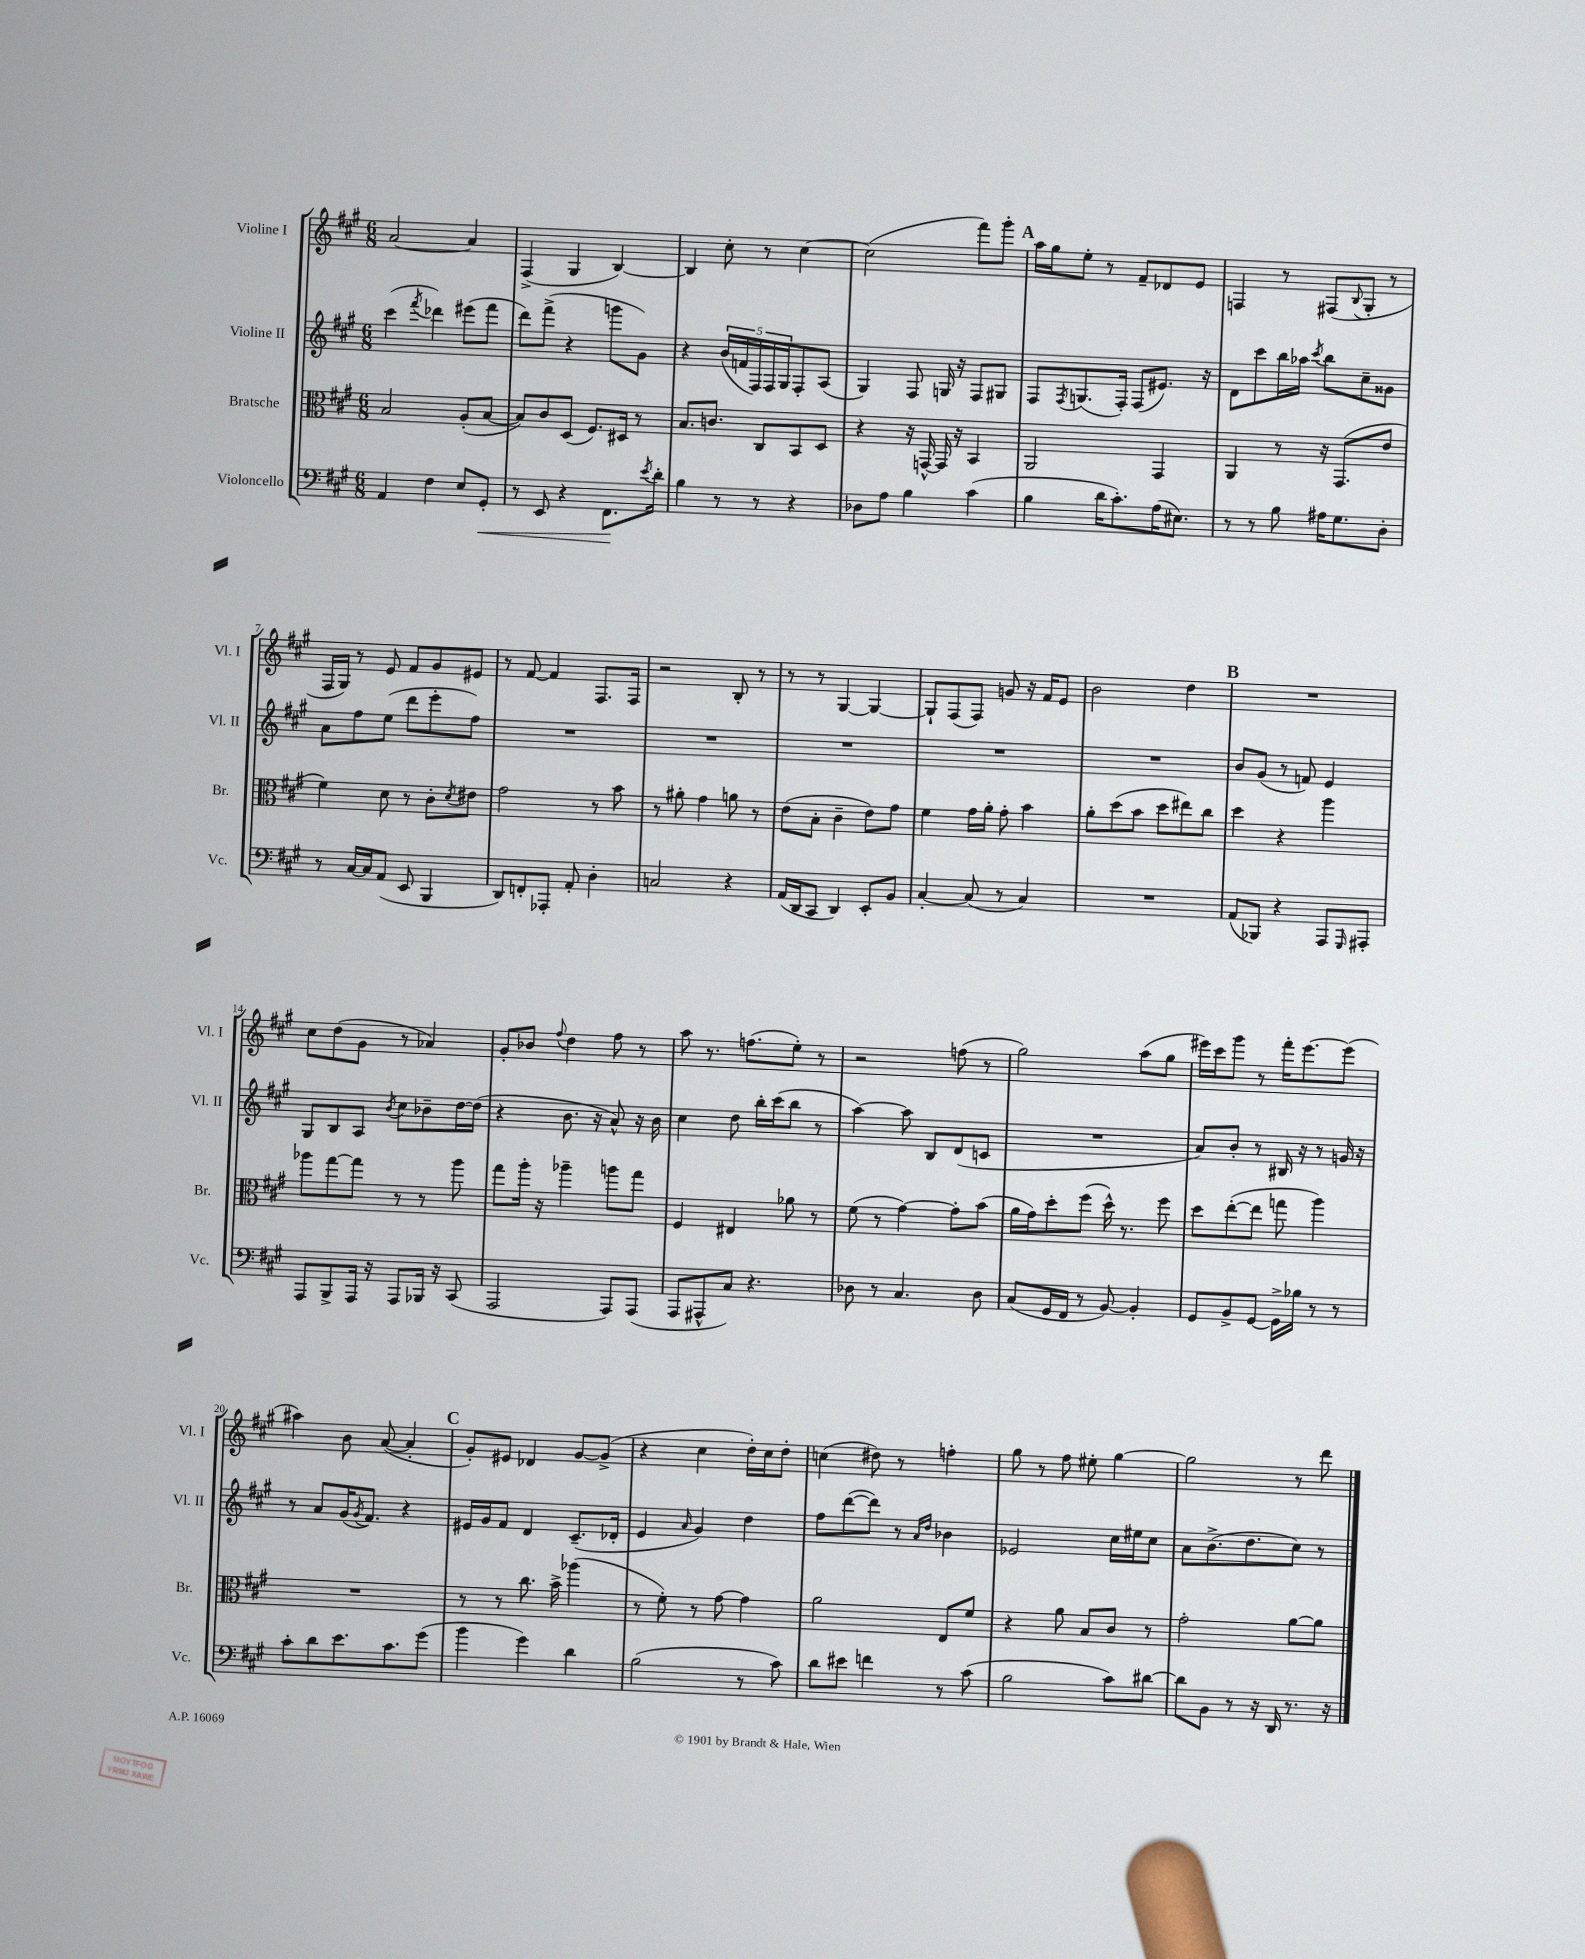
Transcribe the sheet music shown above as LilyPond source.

<<
\new StaffGroup <<
\new Staff = "s0" \with { instrumentName = "Violine I" shortInstrumentName = "Vl. I" } {
    \clef treble \key a \major \numericTimeSignature \time 6/8
    a'2~ a'4 |
    fis4->( gis4 b4~) |
    b4 cis''8-. r8 cis''4~ |
    cis''2( fis'''8) gis'''8-. |
    \mark \markup { \bold "A" } a''16 gis''16 e''8-. r8 fis'8-- des'8 e'8 |
    f4 r8 fis8( \appoggiatura { b8 } gis8-. r8 |
    fis16 gis16) r8 e'8 fis'8 gis'8 eis'8 |
    r8 fis'8~ fis'4 fis8. fis16 |
    r2 b8-. r8 |
    r8 r8 gis4~ gis4~ |
    gis8-! fis8( fis8) g'8 r16 fis'16 e'8 |
    b'2 d''4 |
    \mark \markup { \bold "B" } R2. |
    cis''8 d''8( gis'8 r8 aes'4) |
    gis'8-. bes'8 \appoggiatura { fis''8 } d''4 fis''8 r8 |
    a''8 r8. f''8.( e''8-.) r8 |
    r2 f''8( r8 |
    gis''2) a''8( gis''8 |
    eis'''16) cis'''16 gis'''8 r8 fis'''16-. eis'''8.~ eis'''8( |
    ais''4) b'8 a'8~( a'4-. |
    \mark \markup { \bold "C" } gis'8-.) eis'8 des'4 gis'8~ gis'8->( |
    r4 cis''4 d''16-.) cis''16 d''8-. |
    c''4( dis''8) r8 f''4-. |
    gis''8 r8 fis''8 eis''8-. gis''4~ |
    gis''2 r8 d'''8 \bar "|." |
}
\new Staff = "s1" \with { instrumentName = "Violine II" shortInstrumentName = "Vl. II" } {
    \clef treble \key a \major \numericTimeSignature \time 6/8
    cis'''4( \acciaccatura { fis'''8 } des'''4) eis'''8( fis'''8 |
    d'''8) fis'''8->( r4 g'''8 gis'8) |
    r4 \tuplet 5/4 { b'16( f'16 fis16) fis16 gis16 } fis8-. a8( |
    gis4) fis8 g16 r16 fis8 gis8 |
    \mark \markup { \bold "A" } fis8 \acciaccatura { fis8 } g8.( fis16-.) fis8( eis'8.) r16 |
    d'8 cis'''8 b''16 aes''16 \acciaccatura { cis'''8 } b''8 cis''8-- gisis'8 |
    a'8 fis''8 e''8( d'''8 e'''8-. fis''8) |
    R2. |
    R2. |
    R2. |
    R2. |
    R2. |
    \mark \markup { \bold "B" } b'8 gis'8( r8 f'8) e'4 |
    gis8 b8 a8 \acciaccatura { b'8 } cis''8 bes'8-- d''16~ d''16( |
    r4 b'8. r16 a'8-^) r16 b'16 |
    cis''4 d''8 b''16-. cis'''16( b''8 r8 |
    a''4~) a''8 b8 d'8( c'8 |
    R2. |
    a'8) b'8-. r8 bis16 r16 r8 g'16 r16 |
    r8 a'8 gis'16( \acciaccatura { gis'8 } fis'8.) r4 |
    \mark \markup { \bold "C" } eis'16 gis'16 fis'8 d'4 cis'8.--( des'16-. |
    e'4 \grace { a'16 } gis'4) d''4 |
    fis''8 d'''8~( d'''8) r8 \grace { a'16 d''16 } bes'4 |
    ees'2 cis''16 eis''16 cis''8 |
    a'8 b'8.->( d''8. cis''8) r8 \bar "|." |
}
\new Staff = "s2" \with { instrumentName = "Bratsche" shortInstrumentName = "Br." } {
    \clef alto \key a \major \numericTimeSignature \time 6/8
    b2 a8-.( b8~ |
    b8) cis'8 d8( fis8.) dis16 r8 |
    b8. c'8. cis8 b,8 d8 |
    r4 r16 g,16~-^ g,16 r16 b,4 |
    \mark \markup { \bold "A" } a,2 gis,4 |
    a,4 r8 r16 gis,8.( e'8 |
    fis'4) d'8 r8 cis'8-. \acciaccatura { d'8 } eis'8 |
    gis'2 r8 b'8 |
    r8 ais'8-. gis'4 a'8 r8 |
    e'8( b8-. cis'4-- e'8) gis'8 |
    fis'4 gis'16 a'16-. gis'8-. b'4 |
    a'8-. d''8( b'8 d''8 eis''8) cis''8 |
    \mark \markup { \bold "B" } d''4 r4 a''4 |
    aes''8 gis''8~ gis''8 r8 r8 aes''8 |
    gis''8 a''16-. r16 aes''4-- a''8 gis''8 |
    fis4 eis4 aes'8 r8 |
    fis'8( r8 gis'4~) gis'8-. b'8( |
    a'16 gis'16) d''8-. fis''8( d''16-^) r8. fis''8 |
    d''8 e''8~-.( e''8 g''8 a''4) |
    R2. |
    \mark \markup { \bold "C" } r8 r8 cis''8. b'16-> aes''4( |
    r8 fis'8-.) r8 gis'8~ gis'4 |
    a'2 e8 fis'8 |
    r4 a'8 b8 cis'8 r8 |
    gis'2-. a'8~ a'8 \bar "|." |
}
\new Staff = "s3" \with { instrumentName = "Violoncello" shortInstrumentName = "Vc." } {
    \clef bass \key a \major \numericTimeSignature \time 6/8
    a,4 fis4 e8 gis,8-.\< |
    r8 e,8 r4 fis,8.\! \acciaccatura { e'8 } d'16-. |
    b4 r8 r8 r4 |
    des8 a8 b4 cis'4( |
    \mark \markup { \bold "A" } b4 d'16 cis'8.-.) a16( eis8.) |
    r8 r8 b8 ais16 gis8. d8-. |
    r8 cis16~ cis16 a,8( e,8 b,,4 |
    d,8) f,8-. aes,,8-. a,8-. d4-. |
    c2 r4 |
    a,16( d,16 cis,8 d,4) e,8-. b,8 |
    cis4~-. cis8( r8 cis4) |
    R2. |
    \mark \markup { \bold "B" } a,8( bes,,8) r4 a,,8 \grace { gis,,16 } ais,,8-. |
    a,,8 b,,8-> a,,16 r16 a,,8 bes,,16 r16 cis,8( |
    a,,2 a,,8) a,,8( |
    a,,8 ais,,8-^ cis8) r4. |
    des8 r8 cis4. des8 |
    cis8( gis,16 fis,16 r8 b,8~) b,4-. |
    gis,8 b,8-> gis,8~ gis,16-> bes16 r8 r8 |
    cis'8-. d'8 e'8. cis'8. gis'8( |
    \mark \markup { \bold "C" } b'4 gis'4) d'4 |
    b2( r8 cis'8) |
    d'8 eis'8 f'4 r8 cis'8( |
    b2 cis'8) dis'8~ |
    dis'8 b,8 r8 r16 d,16 r8. r16 \bar "|." |
}
>>
>>
